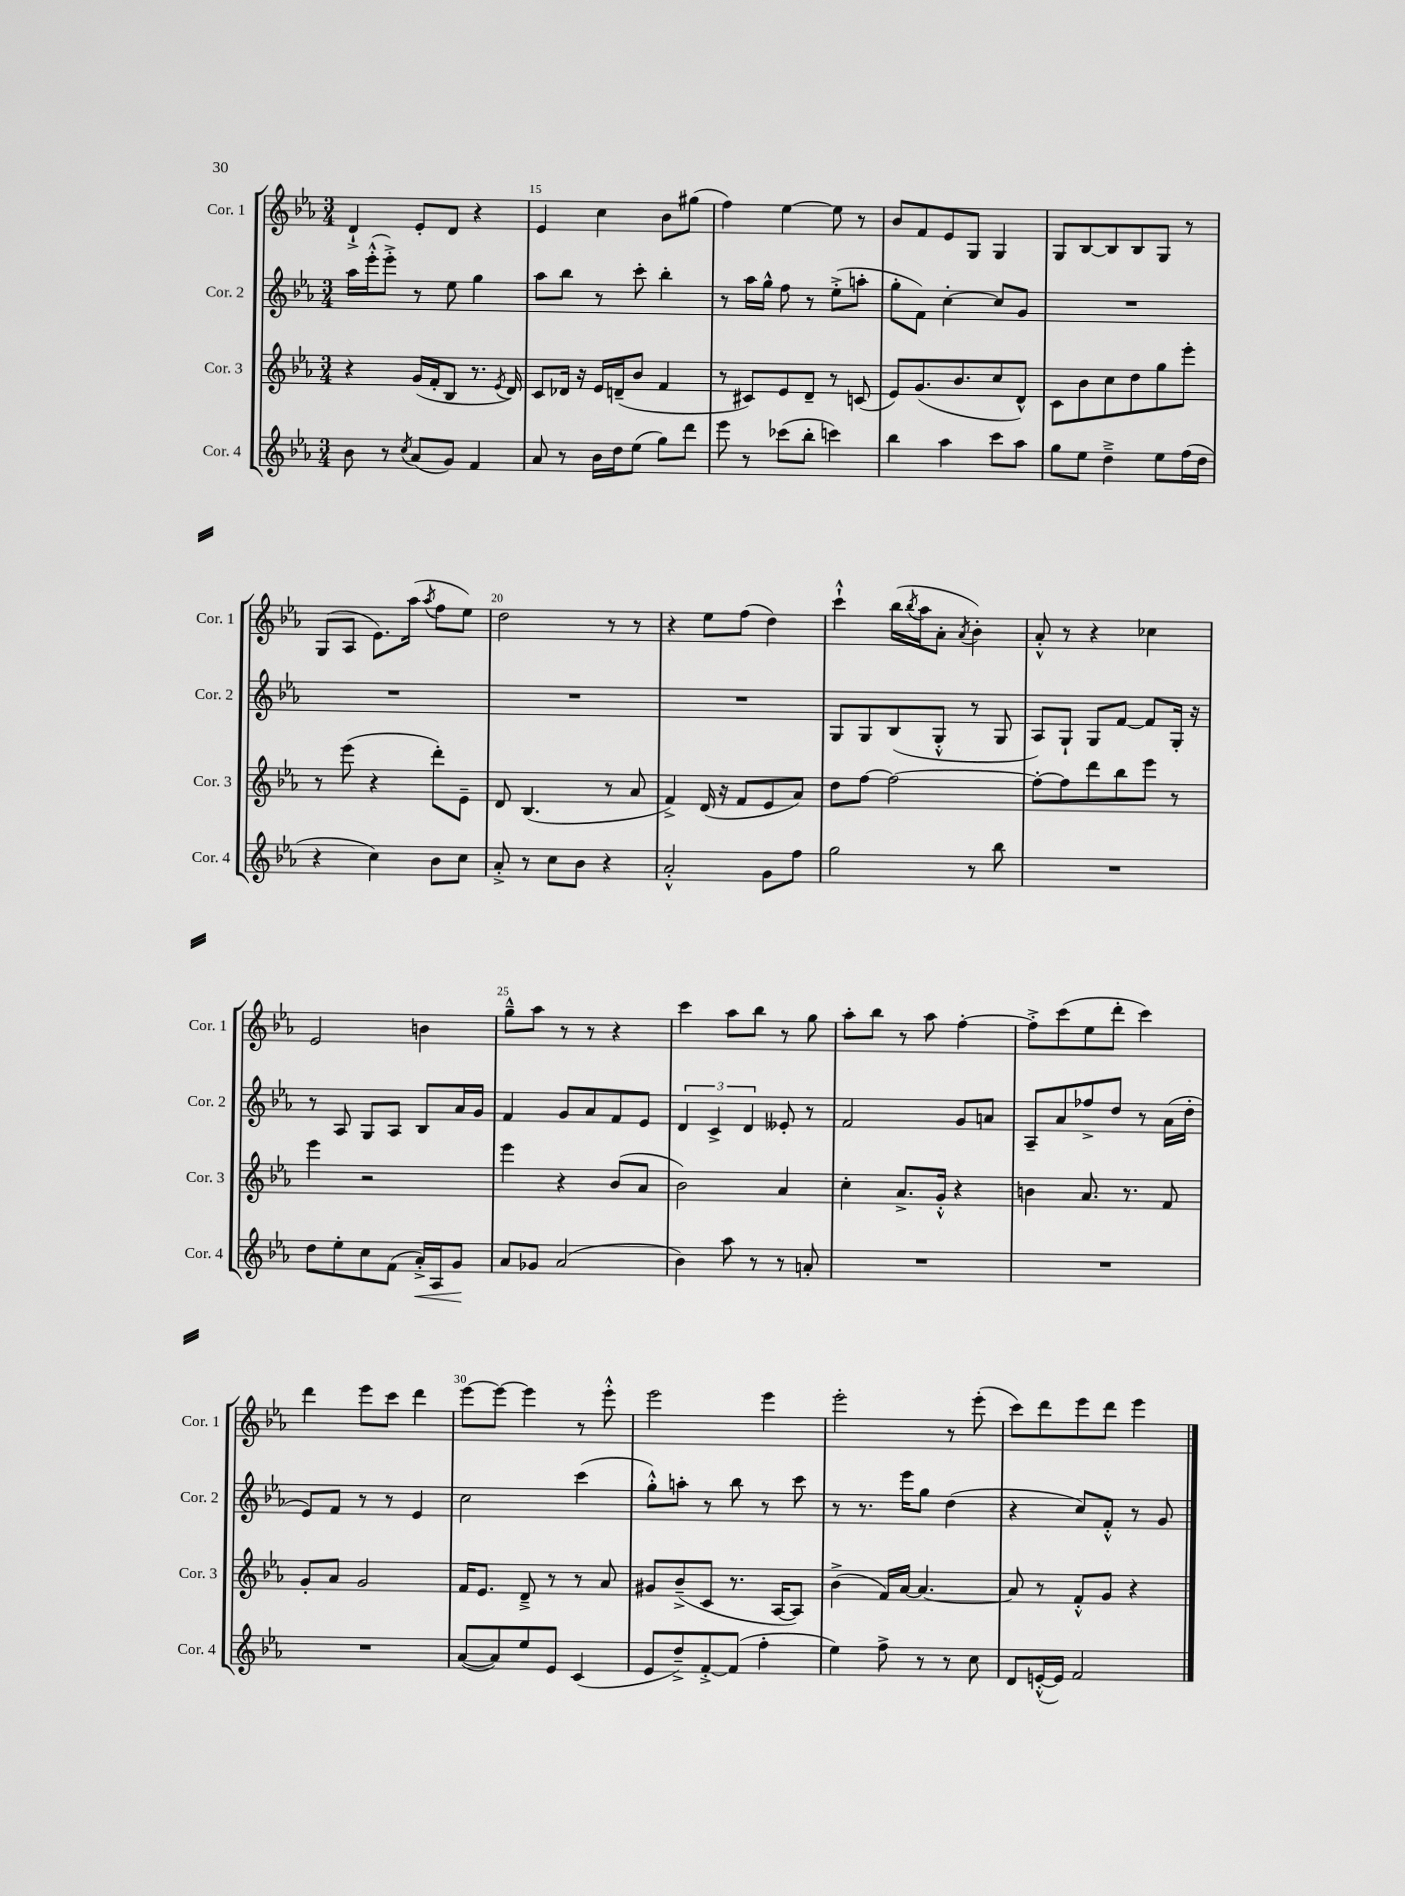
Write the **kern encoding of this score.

**kern	**kern	**kern	**kern
*staff4	*staff3	*staff2	*staff1
*clefG2	*clefG2	*clefG2	*clefG2
*k[b-e-a-]	*k[b-e-a-]	*k[b-e-a-]	*k[b-e-a-]
*M3/4	*M3/4	*M3/4	*M3/4
8b-\	4r	16aa-\LL	4d`^/
.	.	(16eee-'^^\J	.
8r	.	8eee-'^\J)	.
8qcc/	.	.	.
(8a-/L	(16g/LL	8r	8e-'/L
.	16f'/J	.	.
8g/J)	8B-/J	8ee-\	8d/J
4f/	8.r	4gg\	4r
.	8qe-/	.	.
.	16d/)	.	.
=	=	=	=
8a-/	8c/L	8aa-\L	4e-/
8r	16d-/Jk	8bb-\J	.
.	16r	.	.
16b-\LL	16e-/LL	8r	4cc\
16dd\J	(16d~/J	.	.
(8ee-\J	8b-/J	8ccc'\	.
8gg\L)	4f/	4bb-'\	8b-\L
8ddd\J	.	.	(8gg#\J
=	=	=	=
8eee-\	8r	8r	4ff\)
8r	8c#/L)	16aa-\LL	.
.	.	16gg^^\JJ	.
(8ccc-\L	8e-/	8ff\	[4ee-\
8bb-'\J	8d~/J	8r	.
4ccc\)	8r	(8ee-'^\L	8ee-\]
.	(8c/	8aa'\J	8r
=	=	=	=
4bb-\	8e-/L)	8gg'\L	8b-/L
.	(8.g/	8f\J)	8f/
4aa-\	.	[4cc'\	8e-/
.	8.b-/	.	.
.	.	.	8G/J
8ccc\L	8cc/	8cc/]L	4G/
8aa-\J	8d^^/J)	8g/J	.
=	=	=	=
8gg\L	8c\L	2.r	8G/L
8ee-\J	8b-\	.	[8B-/
4dd~^\	8cc\	.	8B-/]
.	8dd\	.	8B-/
8ee-\L	8gg\	.	8G/J
(16ff\L	8eee-'\J	.	8r
16dd\JJ	.	.	.
=	=	=	=
4r	8r	2.r	(8G/L
.	(8eee-\	.	8A-/J
4cc\)	4r	.	8.e-\L)
.	.	.	(16aa-\Jk
.	.	.	8qaa-/
8b-\L	8ddd'\L)	.	8ff\L
8cc\J	8e-~\J	.	8ee-\J)
=	=	=	=
8a-'^/	8d/	2.r	2dd\
8r	(4.B-/	.	.
8cc\L	.	.	.
8b-\J	.	.	.
4r	8r	.	8r
.	8a-/	.	8r
=	=	=	=
2a-'^^/	4f^/)	2.r	4r
.	(16d/	.	8ee-\L
.	16r	.	.
.	8f/L	.	(8ff\J
8g\L	8e-/	.	4dd\)
8ff\J	8a-/J)	.	.
=	=	=	=
2gg\	8dd\L	8G/L	4ccc`^^\
.	[8ff\J	8G/	.
.	2ff\_	(8B-/	(16bb-\LL
.	.	.	8qbb-/
.	.	.	16aa-\J
.	.	8G'^^/J	8a-'\J
.	.	.	8qa-/
8r	.	8r	4b-'\)
8bb-\	.	8G/	.
=	=	=	=
2.r	8ff'\_L	8A-/L)	8a-'^^/
.	8ff\]	8G`/J	8r
.	8ddd\	8G/L	4r
.	8bb-\	[8f/J	.
.	8eee-\J	8f/]L	4cc-\
.	8r	16G'/Jk	.
.	.	16r	.
=	=	=	=
8dd\L	4eee-\	8r	2e-/
8ee-'\	.	8A-/	.
8cc\	2r	8G/L	.
(8f\J	.	8A-/J	.
16a-'^/LL)	.	8B-/L	4b\
16A-/J	.	.	.
8g/J	.	16a-/L	.
.	.	16g/JJ	.
=	=	=	=
8a-/L	4eee-\	4f/	8gg~^^\L
8g-/J	.	.	8aa-\J
(2a-/	4r	8g/L	8r
.	.	8a-/	8r
.	(8b-/L	8f/	4r
.	8a-/J	8e-/J	.
=	=	=	=
4b-\)	2b-\)	6d/	4ccc\
.	.	6c^/	.
8aa-\	.	.	8aa-\L
.	.	6d/	.
8r	.	.	8bb-\J
8r	4a-/	8e--'/	8r
8a'/	.	8r	8gg\
=	=	=	=
2.r	4cc'\	2f/	8aa-'\L
.	.	.	8bb-\J
.	8.a-^/L	.	8r
.	.	.	8aa-\
.	16g'^^/Jk	.	.
.	4r	8g/L	[4ff'\
.	.	8a/J	.
=	=	=	=
2.r	4b\	8A-~/L	8ff'^\]L
.	.	8a-/	(8ccc\
.	8.a-/	8ff-^/	8ee-\
.	.	8dd/J	8ddd'\J
.	8.r	.	.
.	.	8r	4ccc\)
.	8f/	(16a-\LL	.
.	.	16dd'\JJ	.
=	=	=	=
2.r	8g'/L	8e-/L)	4ddd\
.	8a-/J	8f/J	.
.	2g/	8r	8eee-\L
.	.	8r	8ccc\J
.	.	4e-/	4ddd\
=	=	=	=
([8a-/L	16f/LK	2cc\	[8eee-\L
.	8.e-/J	.	.
8a-/])	.	.	8eee-\_J
8ee-/	8d~^/	.	4eee-\]
8e-/J	8r	.	.
(4c/	8r	(4ccc\	8r
.	8a-/	.	8eee-'^^\
=	=	=	=
8e-/L	8g#/L	8gg'^^\L)	2eee-\
8dd~^/)	(8b-~^/	8aa'\J	.
[8f'^/	8c/J	8r	.
(8f/]J	8.r	8bb-\	.
4ff'\	.	8r	4eee-\
.	[16A-/LK	.	.
.	8A-/]J)	8ccc\	.
=	=	=	=
4ee-\)	(4b-^\	8r	2eee-'\
.	.	8.r	.
8ff^\	16f/LL)	.	.
.	[16a-/JJ	16eee-\LK	.
8r	4.a-/_	8gg\J	.
8r	.	(4dd\	8r
8cc\	.	.	(8eee-'\
=	=	=	=
8d/L	8a-/]	4r	8ccc\L)
([16e'^^/L	8r	.	8ddd\
16e/]JJ)	.	.	.
2f/	8f'^^/L	8cc/L)	8eee-\
.	8g/J	8f'^^/J	8ddd\J
.	4r	8r	4eee-\
.	.	8g/	.
==	==	==	==
*-	*-	*-	*-
